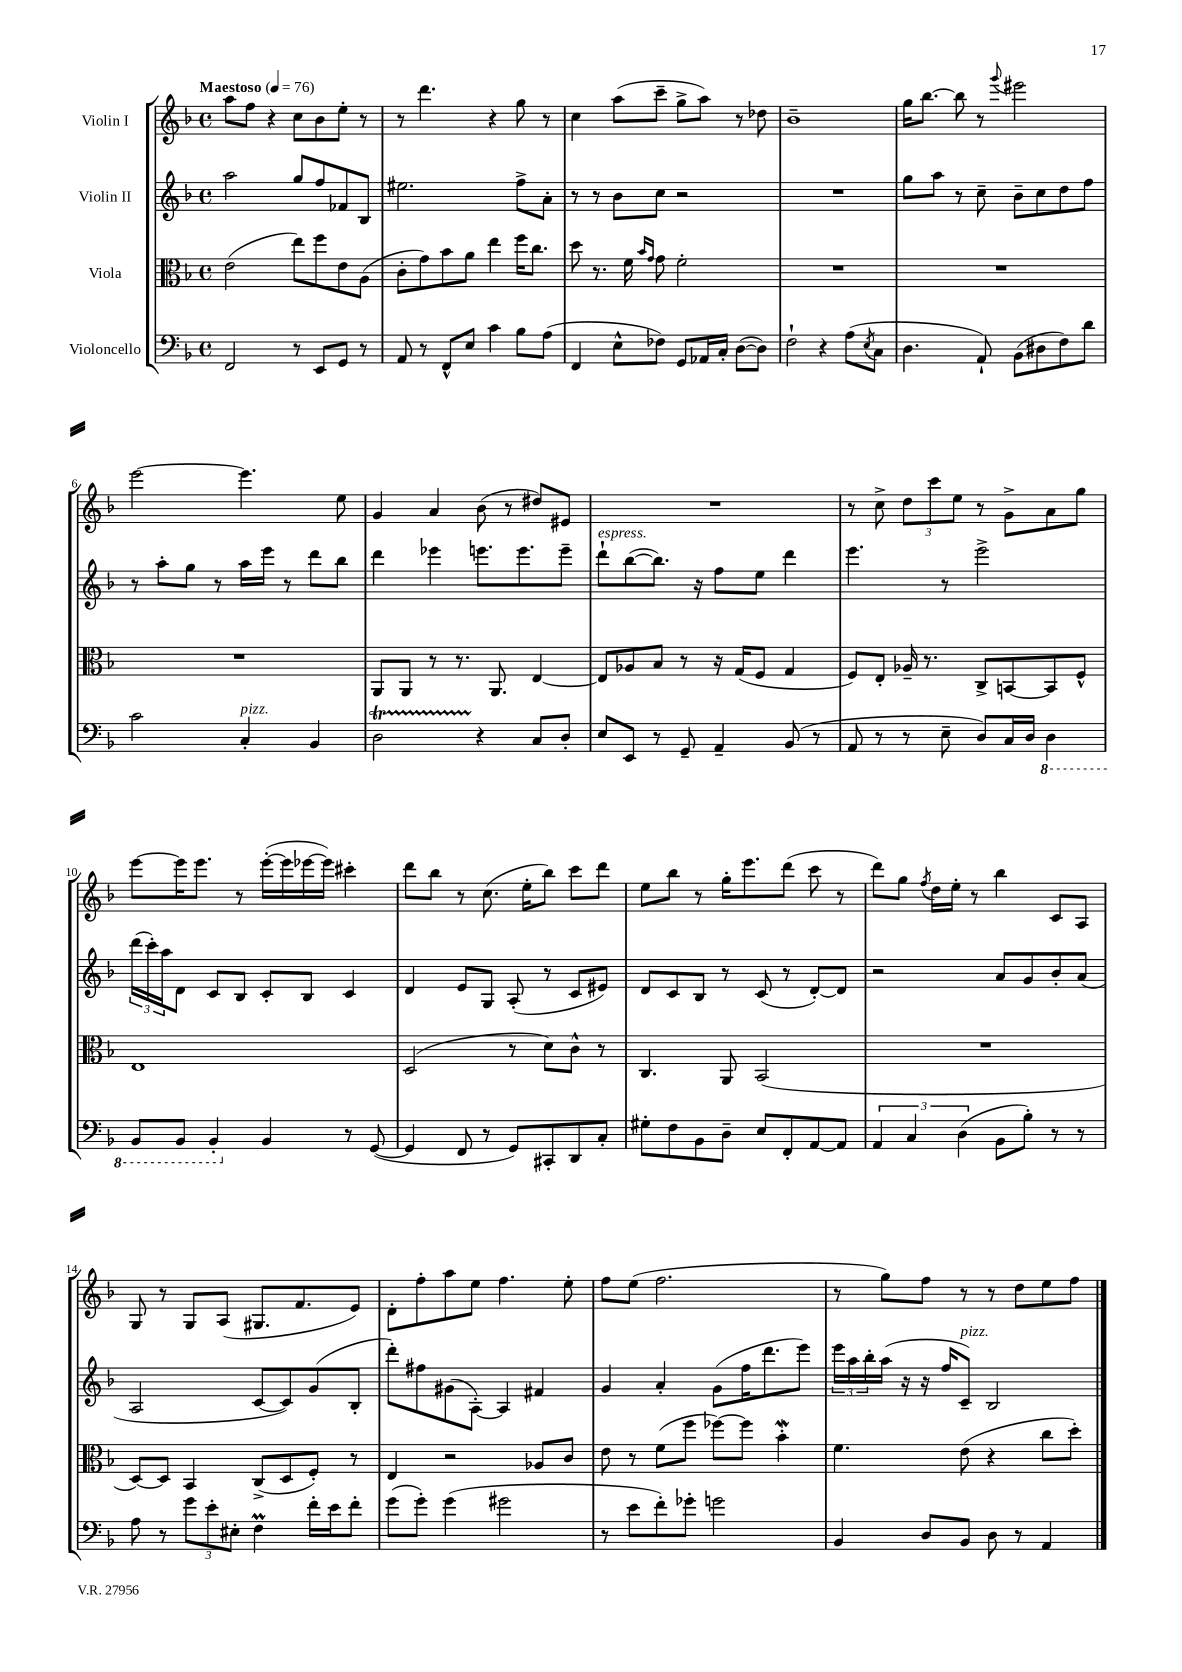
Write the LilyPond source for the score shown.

<<
\new StaffGroup <<
\new Staff = "s0" \with { instrumentName = "Violin I" } {
    \clef treble \key f \major \defaultTimeSignature \time 4/4 \tempo "Maestoso" 4 = 76
    a''8 f''8 r4 c''8 bes'8 e''8-. r8 |
    r8 d'''4. r4 g''8 r8 |
    c''4 a''8( c'''8-- g''8-> a''8) r8 des''8 |
    bes'1-- |
    g''16 bes''8.~ bes''8 r8 \appoggiatura { g'''8 } eis'''2 |
    e'''2~ e'''4. e''8 |
    g'4 a'4 bes'8( r8 dis''8) eis'8 |
    R1 |
    r8 c''8-> \tuplet 3/2 { d''8 c'''8 e''8 } r8 g'8-> a'8 g''8 |
    e'''8~ e'''16 e'''8. r8 e'''16~-.( e'''16 ees'''16~ ees'''16) cis'''4-. |
    d'''8 bes''8 r8 c''8.( e''16-. bes''8) c'''8 d'''8 |
    e''8 bes''8 r8 g''16-. e'''8. d'''8( c'''8 r8 |
    d'''8) g''8 \acciaccatura { f''8 } d''16 e''16-. r8 bes''4 c'8 a8 |
    g8 r8 g8 a8( gis8. f'8. e'8) |
    d'8-. f''8-. a''8 e''8 f''4. e''8-. |
    f''8 e''8( f''2. |
    r8 g''8) f''8 r8 r8 d''8 e''8 f''8 \bar "|." |
}
\new Staff = "s1" \with { instrumentName = "Violin II" } {
    \clef treble \key f \major \defaultTimeSignature \time 4/4
    a''2 g''8 f''8 fes'8 bes8 |
    eis''2. f''8-> a'8-. |
    r8 r8 bes'8 c''8 r2 |
    R1 |
    g''8 a''8 r8 c''8-- bes'8-- c''8 d''8 f''8 |
    r8 a''8-. g''8 r8 a''16 e'''16 r8 d'''8 bes''8 |
    d'''4 ees'''4 e'''8. e'''8. e'''8-- |
    d'''8-!^\markup { \italic "espress." } bes''8~( bes''8.) r16 f''8 e''8 d'''4 |
    e'''4. r8 e'''2-> |
    \tuplet 3/2 { d'''16( c'''16-.) a''16 } d'8 c'8 bes8 c'8-. bes8 c'4 |
    d'4 e'8 g8 a8-.( r8 c'8 eis'8) |
    d'8 c'8 bes8 r8 c'8( r8 d'8~-.) d'8 |
    r2 a'8 g'8 bes'8-. a'8( |
    a2 c'8~ c'8) g'8( bes8-. |
    d'''8-.) fis''8 gis'8( a8~-.) a4 fis'4 |
    g'4 a'4-. g'8( f''16 d'''8. e'''8) |
    \tuplet 3/2 { e'''16 a''16 bes''16-. } a''16( r16 r16 f''16 c'8--^\markup { \italic "pizz." }) bes2 \bar "|." |
}
\new Staff = "s2" \with { instrumentName = "Viola" } {
    \clef alto \key f \major \defaultTimeSignature \time 4/4
    e'2( e''8) f''8 e'8 a8( |
    c'8-. g'8) bes'8 a'8 e''4 f''16 c''8. |
    d''8 r8. f'16 \grace { bes'16 g'16 } g'8 f'2-. |
    R1 |
    R1 |
    R1 |
    a,8 a,8 r8 r8. a,8. e4~ |
    e8 aes8 bes8 r8 r16 g16( f8 g4 |
    f8) e8-. aes16-- r8. c8-> b,8~ b,8 f8-^ |
    e1 |
    d2( r8 d'8) c'8-^ r8 |
    c4. a,8 bes,2( |
    R1 |
    d8~) d8 bes,4 c8->( d8 f8-.) r8 |
    e4 r2 aes8 c'8 |
    e'8 r8 f'8( f''8 fes''8~) fes''8 bes'4-.\mordent |
    f'4. e'8( r4 c''8 d''8-.) \bar "|." |
}
\new Staff = "s3" \with { instrumentName = "Violoncello" } {
    \clef bass \key f \major \defaultTimeSignature \time 4/4
    f,2 r8 e,8 g,8 r8 |
    a,8 r8 f,8-^ e8 c'4 bes8 a8( |
    f,4 e8-^ fes8) g,8 aes,16 c16-. d8~( d8) |
    f2-! r4 a8( \acciaccatura { e8 } c8 |
    d4. a,8-!) bes,8( dis8 f8) d'8 |
    c'2 c4-.^\markup { \italic "pizz." } bes,4 |
    d2\startTrillSpan r4\stopTrillSpan c8 d8-. |
    e8 e,8 r8 g,8-- a,4-- bes,8( r8 |
    a,8 r8 r8 e8-- d8) c16 d16 \ottava #-1 d,4 |
    bes,,8 bes,,8 bes,,4-. \ottava #0 bes,4 r8 g,8~( |
    g,4 f,8 r8 g,8) cis,8-. d,8 c8-. |
    gis8-. f8 bes,8 d8-- e8 f,8-. a,8~ a,8 |
    \tuplet 3/2 { a,4 c4 d4( } bes,8 bes8-.) r8 r8 |
    a8 r8 \tuplet 3/2 { g'8 e'8-. eis8-. } f4\prall f'16-. e'16 f'8-. |
    g'8( g'8-.) g'4( gis'2 |
    r8 e'8 f'8-.) ges'8-. g'2 |
    bes,4 d8 bes,8 d8 r8 a,4 \bar "|." |
}
>>
>>
